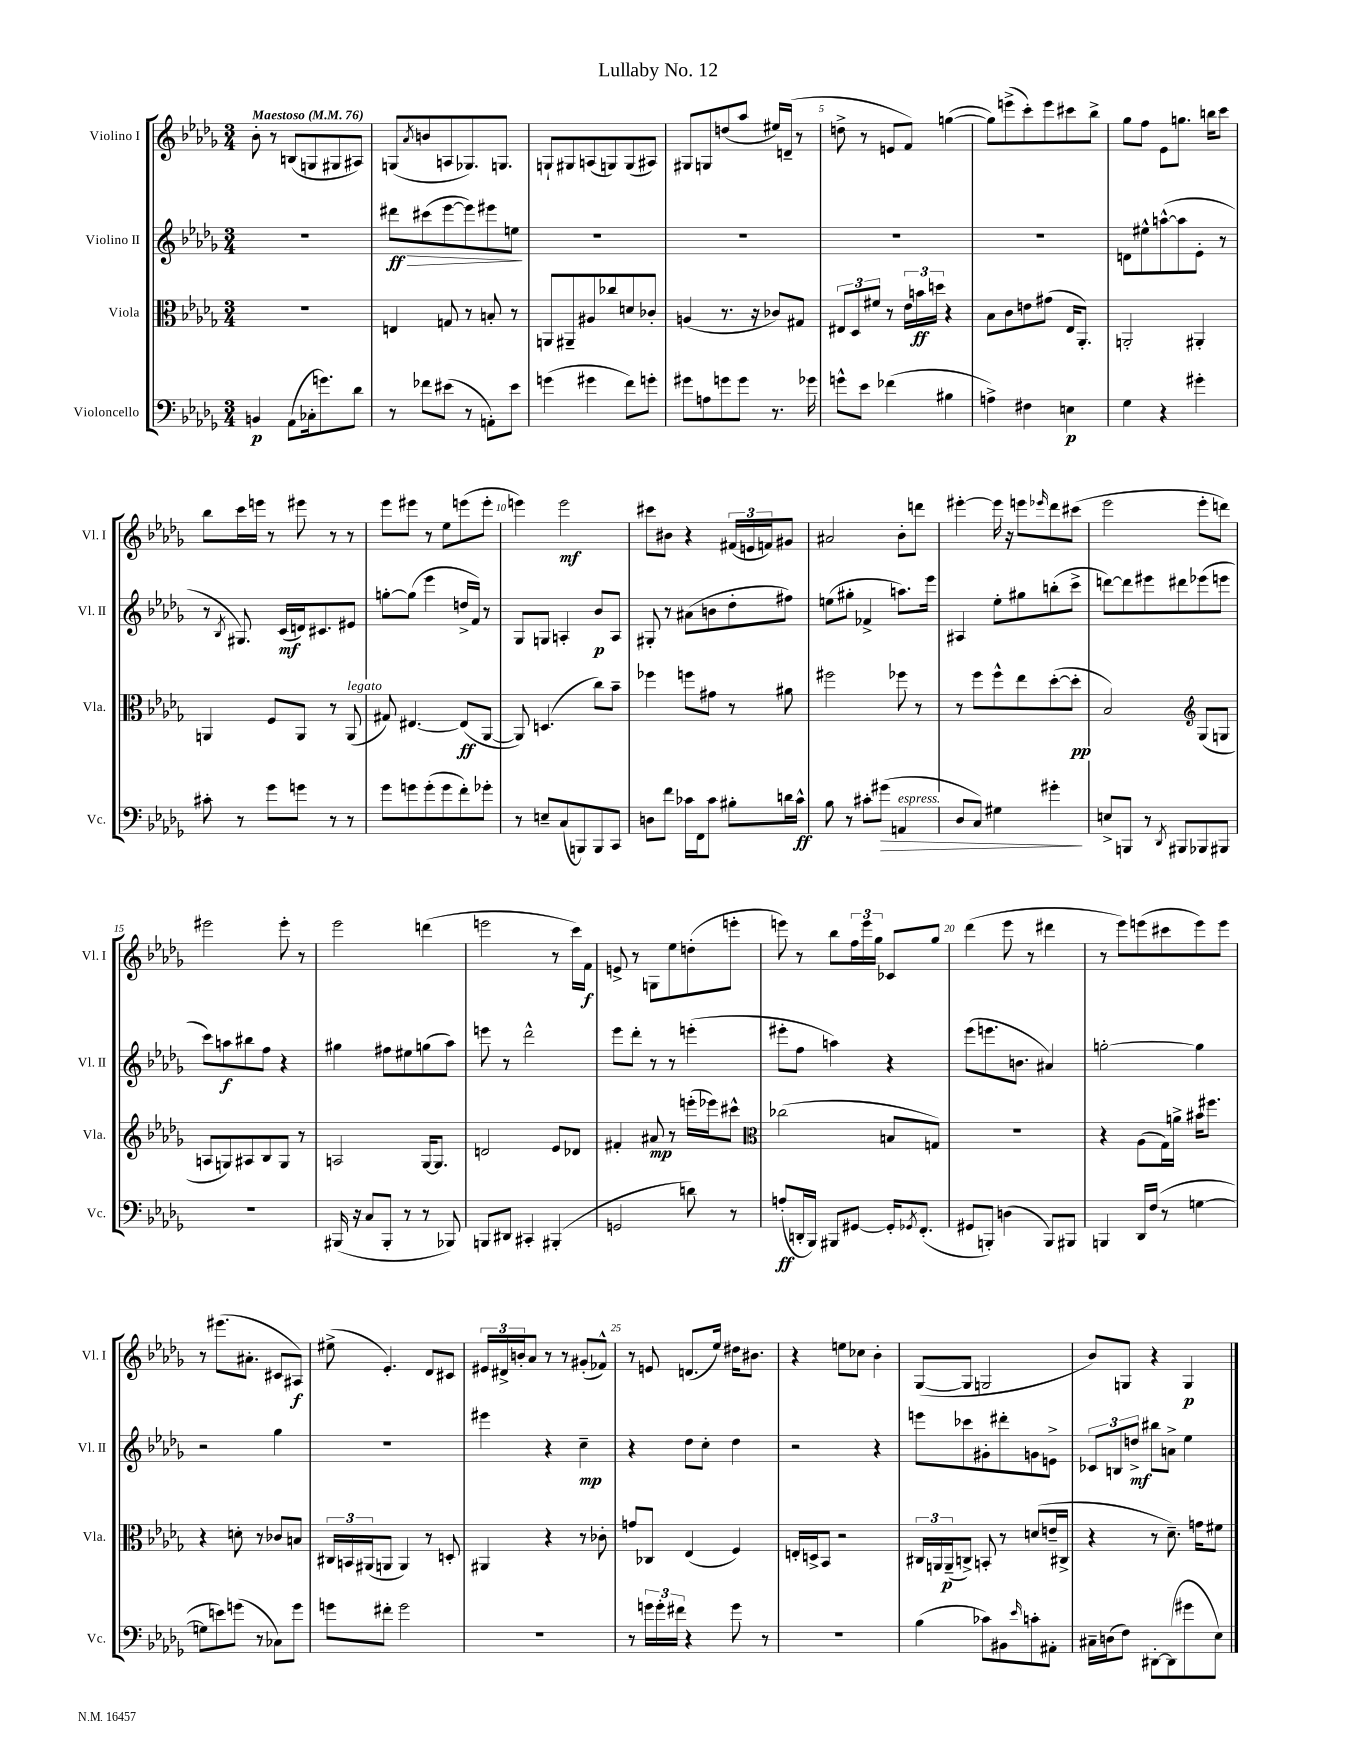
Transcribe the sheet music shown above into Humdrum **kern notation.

**kern	**kern	**kern	**kern
*staff4	*staff3	*staff2	*staff1
*clefF4	*clefC3	*clefG2	*clefG2
*k[b-e-a-d-g-]	*k[b-e-a-d-g-]	*k[b-e-a-d-g-]	*k[b-e-a-d-g-]
*M3/4	*M3/4	*M3/4	*M3/4
*MM76	*MM76	*MM76	*MM76
4BB	2.r	2.r	8b-'
.	.	.	8r
(8AA-	.	.	(8B
16C-'	.	.	8G
8.g)	.	.	.
.	.	.	8G#
8d-	.	.	8A#)
=	=	=	=
8r	4E	8ddd#	(8G
.	.	.	8qa-
8f-	.	(8ccc#	8b
(8e#	8G	[8eee-	8A
8r	8r	8eee-])	8.G-)
8AA')	8B'	8eee#	.
.	.	.	8.G
8e#	8r	8ee	.
=	=	=	=
(4g	8AA	2.r	8G`
.	8AA#~	.	8G#
4g#	8A#	.	(8A
.	8cc-	.	8G)
8f)	8d	.	(8G
8g'	8c-'	.	8A#)
=	=	=	=
8g#	(4A	2.r	8G#
8A	.	.	8G
8g	8.r	.	(8dd
8g	.	.	8aa-
.	16r	.	.
8.r	8c-)	.	16ee#)
.	.	.	(16d~
.	8G#	.	8r
16g-	.	.	.
=	=	=	=
8g^^	12E#	2.r	8dd^
.	12D-	.	.
8e-	.	.	8r
.	12f#	.	.
(4f-	8r	.	8e
.	24e-	.	8f)
.	24b	.	.
.	24dd	.	.
4B#	4r	.	([4gg
=	=	=	=
4A^)	8B-	2.r	8gg])
.	8c	.	(8eee^
4F#	8e	.	8ccc')
.	(8g#	.	8eee
4E	16E-	.	8ccc#
.	8.AA-')	.	.
.	.	.	8bb-^
=	=	=	=
4G-	2AA'	8d	8gg-
.	.	8ee#^^	8ff
4r	.	([8aa^^	8e-
.	.	8aa]	8.gg
4g#'	4AA#'	8e-'	.
.	.	.	16bb
.	.	8r	8ccc
=	=	=	=
8c#'	4AA	8r	8bb-
.	.	8qB-	.
8r	.	8.G#)	16ccc
.	.	.	16eee
8g-	8F	.	8r
.	.	(16c	.
8g	8AA	16d)	8eee#
.	.	8.c#	.
8r	8r	.	8r
8r	(8AA	8e#	8r
=	=	=	=
8g-	8G#)	[8gg'	8eee-
8g	[4.E#	(8gg]	8eee#
(8g'	.	4eee-	8r
8g	.	.	8ee-
8f')	(8E#]	16dd^	(8eee
.	.	16f)	.
8g-'	[8AA-	8r	8eee'
=	=	=	=
8r	8AA-])	8G-	4eee)
8E~	(4.D	8G	.
(8C	.	4A'	2eee
8BBB)	.	.	.
8BBB	8cc)	8b-	.
8CC	8b-~	8A	.
=	=	=	=
8D	4ff-	8G#'	8ccc#
8f	.	8r	8b#
16c-	8ff	(8a#	4r
16FF	.	.	.
8c-	8g#	8b	.
8B#'	8r	8dd-'	(24f#
.	.	.	24e
.	.	.	24f)
16d	8a#	8ff#)	8g#
16c-^^	.	.	.
=	=	=	=
8B-	2ff#	(8ee	2a#
8r	.	8gg#'	.
8c#'	.	4f-^	.
(8g#	.	.	.
4AA	8ff-	8.aa)	8b-'
.	8r	.	8ddd
.	.	16eee-	.
=	=	=	=
8D-	8r	4A#	[4eee#'
8C)	8ff	.	.
4G#	8ff^^	8ee-'	16eee#]
.	.	.	16r
.	8ee-	8gg#	8eee
.	.	.	16qqeee-
4g#'	([8dd-'	(8bb'	8ddd-
.	8dd-']	8ccc^	(8ccc#
=	=	=	=
8E^	2B-)	[8ddd)	2eee-
8BBB	.	8ddd]	.
8r	.	8eee#	.
8qDD-	.	.	.
8BBB#	.	8ddd#	.
*	*clefG2	*	*
8BBB-	(8G-	(8eee-	8eee-'
8BBB#	8G	8eee	8ddd)
=	=	=	=
2.r	8A	8ccc)	2eee#
.	8G)	8aa	.
.	8A#	8bb#	.
.	8B-	8ff	.
.	8G	4r	8eee#'
.	8r	.	8r
=	=	=	=
(16BBB#	2A	4gg#	2eee-
16r	.	.	.
8C	.	.	.
8BBB#'	.	8ff#	.
8r	.	8ee#	.
8r	[16G-	(8gg	(4ddd
.	8.G-]	.	.
8BBB-)	.	8aa-)	.
=	=	=	=
8BBB	2d	8eee	2eee
8DD#	.	8r	.
4CC#'	.	2ddd-^^	.
(4BBB#'	8e-	.	8r
.	8d-	.	16ccc)
.	.	.	16f
=	=	=	=
2GG	4f#'	8eee-	8e^
.	.	8ddd-'	8r
.	8a#	8r	8G
.	8r	8r	8ee-
8d)	(16eee'	(4eee'	(8dd'
.	16eee-)	.	.
8r	8ccc#^^	.	8eee'
=	=	=	=
*	*clefC3	*	*
(8A'	(2cc-	8eee#'	8eee)
16DD'	.	8ff	8r
16BBB-)	.	.	.
8BBB#	.	4aa)	8bb-
[8GG#	.	.	24ff
.	.	.	24eee
.	.	.	24gg-
16GG#']	8B	4r	8c-
8qGG-	.	.	.
(8.FF'	.	.	.
.	8G)	.	8gg-
=	=	=	=
8GG#	2.r	(8eee-	(4ddd-
8BBB')	.	8.eee	.
(4D	.	.	8eee-
.	.	8.b	.
.	.	.	8r
8BBB)	.	4a#)	4ddd#
8BBB#	.	.	.
=	=	=	=
4BBB	4r	[2gg'	8r
.	.	.	8eee-)
16DD-	(8A-	.	(8eee
(16F	.	.	.
8r	16G-)	.	8ccc#
.	16a^	.	.
[4G	16b#	4gg]	8eee)
.	8.ff#	.	.
.	.	.	8eee
=	=	=	=
8G]	4r	2r	8r
8e)	.	.	(8.eee#
(8g	8d'	.	.
.	.	.	8.a#'
8r	8r	.	.
8C-)	8c-	4gg-	8c#
8g	8B	.	8A#)
=	=	=	=
8g	24C#	2.r	(8ee#^
.	24BB	.	.
.	(24AA#	.	.
8f#'	8AA	.	4.e-')
2g	4AA)	.	.
.	8r	.	8d-
.	8D'	.	8c#
=	=	=	=
2.r	4AA#	4eee#	24e#
.	.	.	24d#^
.	.	.	24b'
.	.	.	8a-
.	4r	4r	8r
.	.	.	8r
.	8r	4cc~	(8g#'
.	8c-'	.	8f-^^)
=	=	=	=
8r	8g	4r	8r
24g	8C-	.	8e
24g'	.	.	.
24f#	.	.	.
4r	(4E-	8dd-	(8.d
.	.	8cc'	.
.	.	.	16ee-)
8g	4F)	4dd-	16dd#
.	.	.	8.b#
8r	.	.	.
=	=	=	=
2.r	16E'	2r	4r
.	16D^	.	.
.	8BB-	.	.
.	2r	.	8ee
.	.	.	8cc-
.	.	4r	4b-'
=	=	=	=
(4B-	24C#	8eee	([8G-
.	24AA	.	.
.	(24AA~	.	.
.	8C^)	8ccc-	8G-]
8c-)	8BB'	8g#'	2G
8BB#	8r	8ddd#'	.
16qqe-	.	.	.
8c'	(8d	8g	.
8AA#'	16e~	8e^	.
.	16C#^	.	.
=	=	=	=
16C#~	4r	12c-	8b-)
(16D	.	.	.
.	.	12B	.
8F)	.	.	8G
.	.	12dd^	.
[8DD#'	8r	8bb#	4r
(8DD#]	8.d-~)	8a^	.
8g#	.	4ee-	4G
.	16g	.	.
8E-)	8f#	.	.
==	==	==	==
*-	*-	*-	*-
